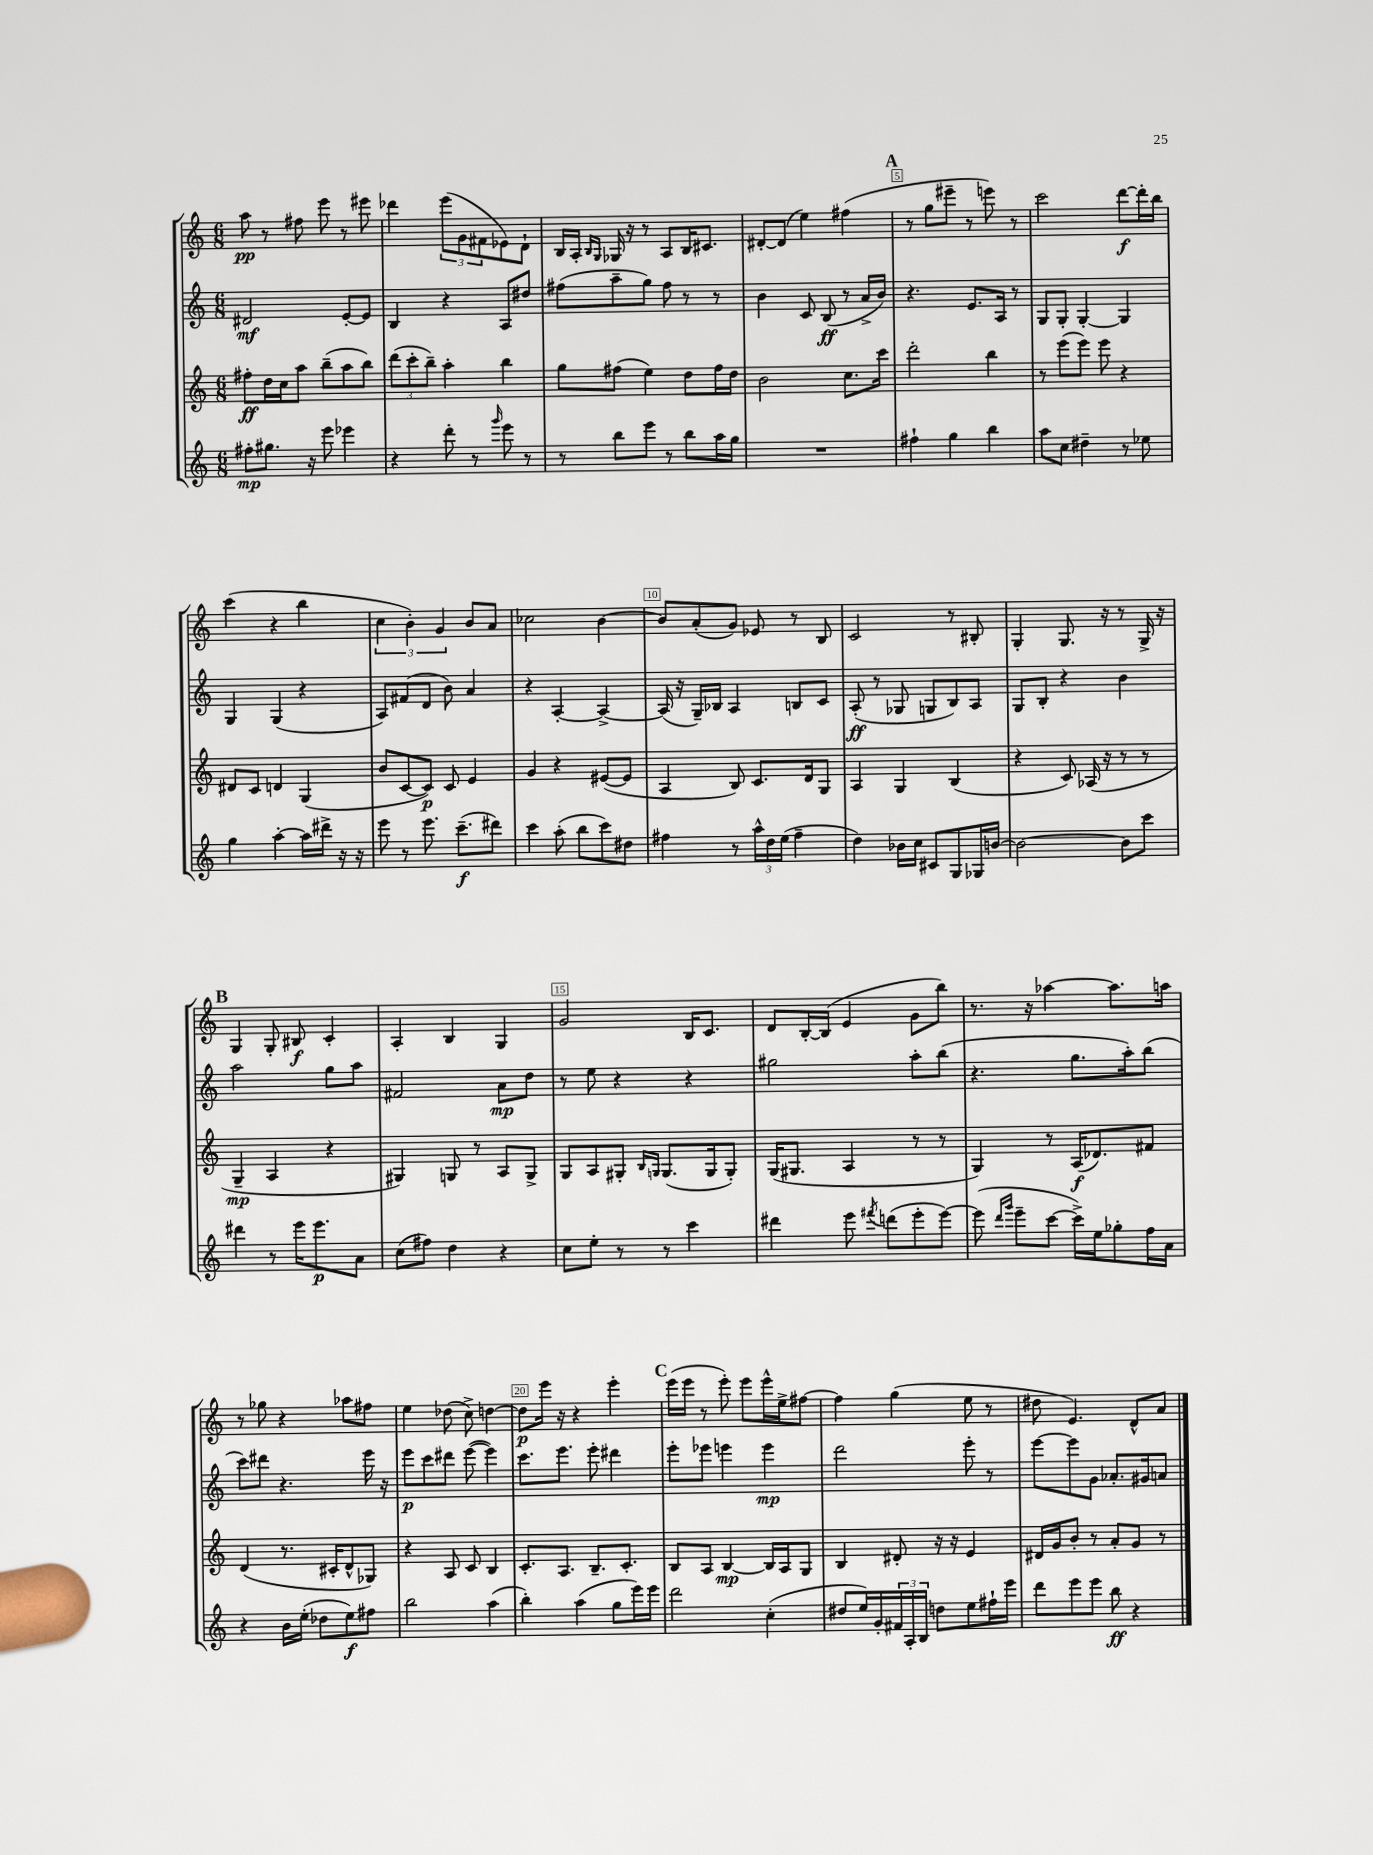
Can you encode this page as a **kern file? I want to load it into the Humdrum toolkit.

**kern	**kern	**kern	**kern
*staff4	*staff3	*staff2	*staff1
*clefG2	*clefG2	*clefG2	*clefG2
*k[]	*k[]	*k[]	*k[]
*M6/8	*M6/8	*M6/8	*M6/8
8ff#'	8ff#'	2d#	8aa
8.gg#	16dd	.	8r
.	16cc	.	.
.	8aa	.	8ff#
16r	.	.	.
8eee	(8bb~	.	8eee
4eee-	8aa	[8e'	8r
.	8bb)	8e]	8eee#
=	=	=	=
4r	(12ddd	4B	4ddd-
.	12ccc'	.	.
.	12bb~)	.	.
8ddd'	4aa'	4r	(12eee
.	.	.	12g
8r	.	.	.
.	.	.	12f#
16qqggg	.	.	.
8eee	4bb	8A	8e-)
8r	.	8dd#	8d`
=	=	=	=
8r	8gg	(8ff#	16B
.	.	.	16A'
.	.	.	16qqB
.	.	.	16qqG
8bb	(8ff#	8aa~	16G-
.	.	.	16r
8eee	4ee)	8gg)	8r
8r	.	8ff#	8A
8bb	8dd	8r	16B
.	.	.	8.c#
16aa	16ff#	8r	.
16gg	16dd	.	.
=	=	=	=
2.r	2b	4b	[8d#'
.	.	.	(8d#]
.	.	8c	4ee)
.	.	(8B	.
.	8.cc	8r	(4ff#
.	.	16a^	.
.	16ccc	16b)	.
=	=	=	=
4ff#`	2ddd'	4.r	8r
.	.	.	8gg
4gg	.	.	8eee#~
.	.	8.e	8r
4bb	4bb	.	8eee)
.	.	16A	.
.	.	8r	8r
=	=	=	=
8aa	8r	8G	2ccc
8cc	(8eee	8G'	.
4dd#~	8eee)	[4G'	.
.	8eee	.	.
8r	4r	4G]	[8ddd
8ee-	.	.	16ddd']
.	.	.	16bb
=	=	=	=
4gg	8d#	4G	(4ccc
.	8c	.	.
[4aa'	4d	(4G	4r
16aa]	(4G	4r	4bb
16ddd#^	.	.	.
16r	.	.	.
16r	.	.	.
=	=	=	=
8eee	8b	8A)	6cc
8r	[8c	(8f#	.
.	.	.	6b')
8.eee	8c])	8d	.
.	.	.	6g
.	8c	8b)	.
(8.ccc~	.	.	.
.	4e	4a	8b
8ddd#)	.	.	8a
=	=	=	=
4ccc	4g	4r	2cc-
(8aa'	4r	[4A'	.
8bb	.	.	.
8ccc)	([8e#	4A^_	[4b
8dd#	8e#]	.	.
=	=	=	=
4ff#	4A	(16A]	8b]
.	.	16r	.
.	.	16G~)	(8a'
.	.	16B-	.
8r	8B)	4A	8g)
24aa^^	8.c	.	8e-
24dd	.	.	.
(24ee	.	.	.
4ff#~	.	8B	8r
.	16d	.	.
.	8G	8c	8B
=	=	=	=
4dd)	4A	(8A'	2c
.	.	8r	.
16b-	4G	8G-	.
16cc	.	.	.
8c#	.	8G	.
8G	(4B	8B)	8r
16G-	.	8A	8B#'
[16b	.	.	.
=	=	=	=
2b_	4r	8G	4G'
.	.	8B'	.
.	8c)	4r	8.G
.	(16A-	.	.
.	16r	.	16r
8b]	8r	4b	8r
8ccc	8r	.	16G^
.	.	.	16r
=	=	=	=
4ddd#	4G~	2aa	4G
8r	4A	.	8G'
16eee	.	.	8B#
8.eee	.	.	.
.	4r	8gg	4c'
8a	.	8aa	.
=	=	=	=
(8cc	4G#)	2f#	4A'
8ff#)	.	.	.
4dd	8G	.	4B
.	8r	.	.
4r	8A	8a	4G
.	8G^	8dd	.
=	=	=	=
8cc	8G	8r	2g
8ee'	8A	8ee	.
8r	8G#'	4r	.
.	16qqB	.	.
.	16qqG	.	.
8r	(8.G	.	.
4ccc	.	4r	16B
.	16G	.	8.c
.	8G')	.	.
=	=	=	=
4ddd#	(16G	2gg#	8d
.	8.G#	.	.
.	.	.	[16B'
.	.	.	(16B]
8eee	4A	.	4e
8qfff#	.	.	.
(8ddd	.	.	.
8eee'	8r	8aa'	8g
[8eee)	8r	(8bb	8bb)
=	=	=	=
(8eee]	4G)	4.r	8.r
16qqddd	.	.	.
16qqggg	.	.	.
8eee~	.	.	.
.	.	.	16r
[8ccc	8r	.	[4aa-
16ccc^])	(16A	8.gg	.
16ee	8.d-)	.	.
8gg-'	.	.	8.aa-]
.	.	16aa')	.
16ff	8f#	(8bb	.
16a	.	.	16aa
=	=	=	=
4r	(4d	8ccc)	8r
.	.	8ddd#	8gg-
16b	8.r	4.r	4r
(16ee'	.	.	.
8dd-	.	.	.
.	16c#'	.	.
8ee)	8d^^	.	8aa-
8ff#	8G-)	16eee	8ff#
.	.	16r	.
=	=	=	=
2bb	4r	8eee	4ee
.	.	8ccc	.
.	8A	8ddd#	(8dd-
.	8c	([8eee	8cc^)
(4aa	4B	4eee])	[4dd
=	=	=	=
4bb')	8.c'	8.ccc	8dd]
.	.	.	16eee
.	8.A	8.eee	16r
(4aa	.	.	4r
.	8.B~	8eee'	.
8gg	.	4ddd#	4eee'
.	8.c'	.	.
16eee)	.	.	.
16eee	.	.	.
=	=	=	=
2ddd	8B	8eee'	(16eee
.	.	.	16eee
.	8A	8eee-	8r
.	[4B	4eee	8eee')
.	.	.	8eee
(4cc'	16B]	4eee	16eee^^
.	16A	.	16ee^
.	8G	.	[8ff#
=	=	=	=
8dd#	4B	2ddd	4ff#]
16ee)	.	.	.
16g'	.	.	.
24f#	8d#'	.	(4gg
24A'	.	.	.
24B	.	.	.
8dd	16r	.	.
.	16r	.	.
8ee	4e	8eee'	8ee
16ff#`	.	8r	8r
16eee	.	.	.
=	=	=	=
8ddd	16d#	[8eee	8dd#
.	16g	.	.
8eee	8b'	8eee]	4.e)
8eee	8r	8g	.
8bb	8a'	8.a-'	.
4r	8g	.	8d^^
.	.	16g#	.
.	8r	8a	8a
==	==	==	==
*-	*-	*-	*-
